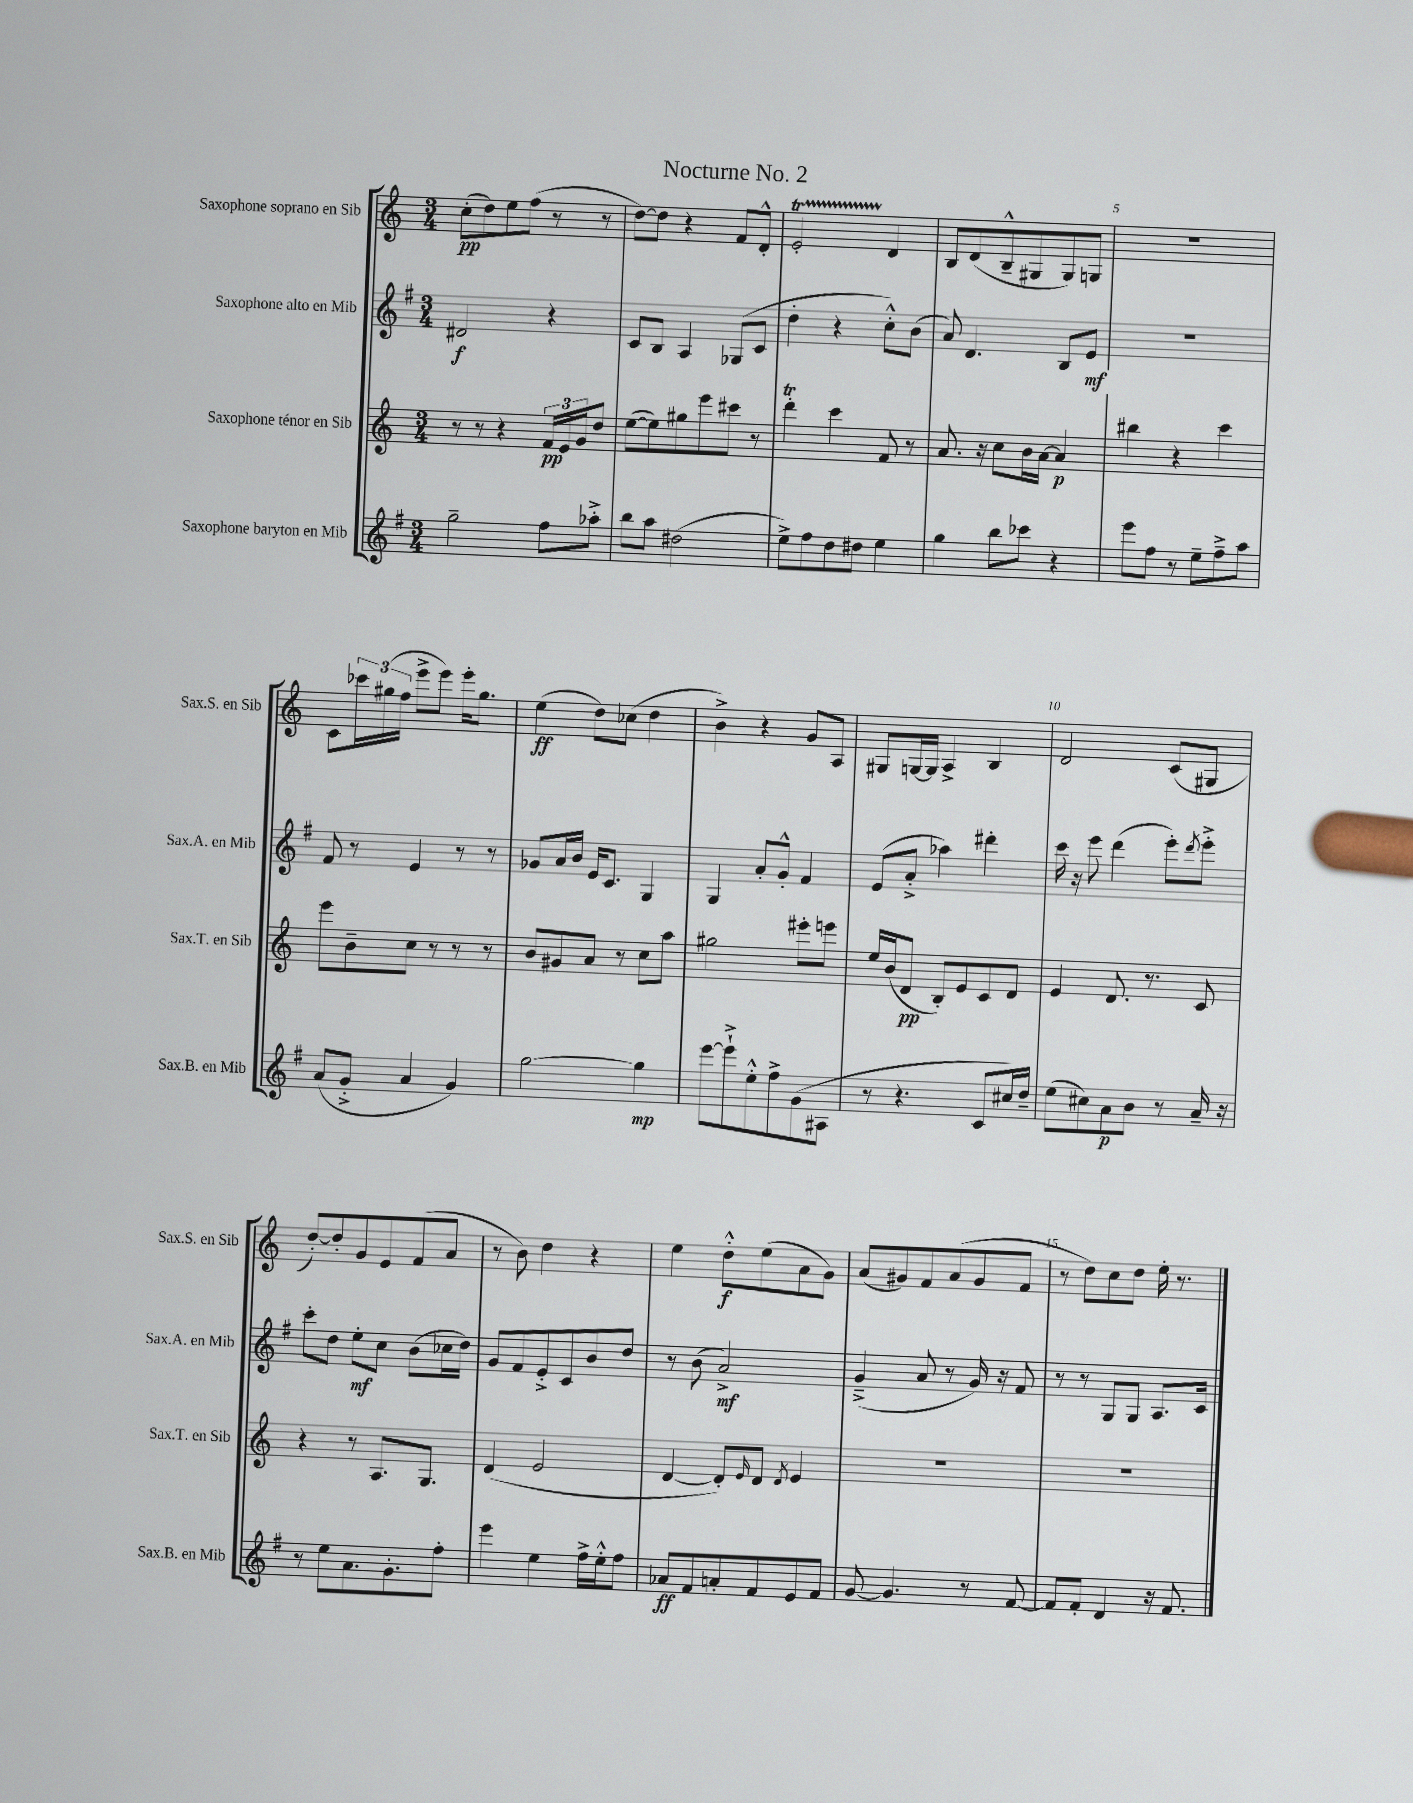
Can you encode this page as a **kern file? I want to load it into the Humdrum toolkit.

**kern	**dynam	**kern	**dynam	**kern	**dynam	**kern	**dynam
*part4	*part4	*part3	*part3	*part2	*part2	*part1	*part1
*staff4	*staff4	*staff3	*staff3	*staff2	*staff2	*staff1	*staff1
*I"Saxophone baryton en Mib	*	*I"Saxophone ténor en Sib	*	*I"Saxophone alto en Mib	*	*I"Saxophone soprano en Sib	*
*I'Sax.B. en Mib	*	*I'Sax.T. en Sib	*	*I'Sax.A. en Mib	*	*I'Sax.S. en Sib	*
*clefG2	*	*clefG2	*	*clefG2	*	*clefG2	*
*k[f#]	*	*k[]	*	*k[f#]	*	*k[]	*
*M3/4	*	*M3/4	*	*M3/4	*	*M3/4	*
=1	=1	=1	=1	=1	=1	=1	=1
2gg~\	.	8r	.	2d#X/	f	(8cc'\L	pp
.	.	8r	.	.	.	8dd\)	.
.	.	4r	.	.	.	8ee\	.
.	.	.	.	.	.	(8ff\J	.
8ff#\L	.	24f/LL	pp	4r	.	8r	.
.	.	24e/	.	.	.	.	.
.	.	24g/J	.	.	.	.	.
8aa-X'^\J	.	8dd/J	.	.	.	8r	.
=2	=2	=2	=2	=2	=2	=2	=2
8bb\L	.	([8ee\L	.	8c/L	.	[8dd\L)	.
8aa\J	.	8ee\])	.	8B/J	.	8dd\J]	.
(2dd#X\	.	8gg#X\	.	4A/	.	4r	.
.	.	8eee\	.	.	.	.	.
.	.	8ccc#X\J	.	(8G-X/L	.	8f/L	.
.	.	8r	.	8c/J	.	8d'^^/J	.
=3	=3	=3	=3	=3	=3	=3	=3
8ee^\L)	.	4dddT'\	.	4dd'\	.	2et'/	.
8ff#\	.	.	.	.	.	.	.
8dd\	.	4ccc\	.	4r	.	.	.
8dd#X\J	.	.	.	.	.	.	.
4ee\	.	8f/	.	8cc'^^\L)	.	4d/	.
.	.	8r	.	(8b\J	.	.	.
=4	=4	=4	=4	=4	=4	=4	=4
4gg\	.	8.a/	.	8a/)	.	8B/L	.
.	.	.	.	4.d/	.	(8d/	.
.	.	16r	.	.	.	.	.
8bb\L	.	8cc\L	.	.	.	8B~^^/	.
8ccc-X\J	.	16b\L	.	.	.	8G#X/	.
.	.	[16a\JJ	.	.	.	.	.
4r	.	4a/]	p	8B/L	.	8G#/)	.
.	.	.	.	8e/J	mf	8Gn/J	.
=5	=5	=5	=5	=5	=5	=5	=5
8eee\L	.	4bb#X\	.	2.r	.	2.r	.
8ff#\J	.	.	.	.	.	.	.
8r	.	4r	.	.	.	.	.
8ee~\L	.	.	.	.	.	.	.
8ff#~^\	.	4ccc\	.	.	.	.	.
8aa\J	.	.	.	.	.	.	.
!!LO:LB:g=z
=6	=6	=6	=6	=6	=6	=6	=6
(8a/L	.	8eee\L	.	8f#/	.	8c\L	.
8g'^/J	.	8b~\	.	8r	.	24ccc-X\L	.
.	.	.	.	.	.	(24gg#X\	.
.	.	.	.	.	.	24ff\JJ	.
4a/	.	8cc\J	.	4e/	.	8eee^\L	.
.	.	8r	.	.	.	8eee\J)	.
4g/)	.	8r	.	8r	.	16eee'\KL	.
.	.	.	.	.	.	8.gg#\J	.
.	.	8r	.	8r	.	.	.
=7	=7	=7	=7	=7	=7	=7	=7
[2gg\	.	8b/L	.	8g-X/L	.	(4ee\	ff
.	.	8g#X/	.	16a/L	.	.	.
.	.	.	.	16b/JJ	.	.	.
.	.	8a/J	.	16e/KL	.	8dd\L)	.
.	.	.	.	8.c/J	.	.	.
.	.	8r	.	.	.	(8cc-X\J	.
4gg\]	mp	8cc\L	.	4G/	.	4dd\	.
.	.	8aa\J	.	.	.	.	.
=8	=8	=8	=8	=8	=8	=8	=8
[8eee\L	.	2gg#X\	.	4G/	.	4b^\)	.
8eee`^\]	.	.	.	.	.	.	.
8ee'^^\	.	.	.	8a'/L	.	4r	.
8ff#^\	.	.	.	8g'^^/J	.	.	.
(8g\	.	8eee#X'\L	.	4f#/	.	8g/L	.
8A#X\J	.	8eeen\J	.	.	.	8A/J	.
=9	=9	=9	=9	=9	=9	=9	=9
8r	.	16ee/LL	.	(8e/L	.	8G#X/L	.
.	.	(16b/J	.	.	.	.	.
4.r	.	8d/J	pp	8a'^/J	.	[16Gn/L	.
.	.	.	.	.	.	16G/JJ]	.
.	.	8B'/L)	.	4aa-X\)	.	4A^/	.
.	.	8e/	.	.	.	.	.
8c/L	.	8c/	.	4ddd#X'\	.	4B/	.
16cc#X/L)	.	8d/J	.	.	.	.	.
16dd~/JJ	.	.	.	.	.	.	.
=10	=10	=10	=10	=10	=10	=10	=10
(8ee\L	.	4e/	.	16ccc\	.	2d/	.
.	.	.	.	16r	.	.	.
8cc#X\)	.	.	.	8eee\	.	.	.
8a\	p	8.d/	.	(4ddd\	.	.	.
8b\J	.	.	.	.	.	.	.
.	.	8.r	.	.	.	.	.
8r	.	.	.	8eee'\L)	.	(8c/L	.
.	.	.	.	8qddd/	.	.	.
16a~/	.	8c/	.	8eee'^\J	.	8G#X/J	.
16r	.	.	.	.	.	.	.
!!LO:LB:g=z
=11	=11	=11	=11	=11	=11	=11	=11
8r	.	4r	.	8ccc'\L	.	[8dd'/L)	.
8ee\L	.	.	.	8dd\J	.	8dd'/]	.
8.a\	.	8r	.	8ee'\L	mf	8g/	.
.	.	8.A/L	.	8cc\J	.	8e/	.
8.g'\	.	.	.	.	.	.	.
.	.	.	.	(8b\L	.	(8f/	.
.	.	8.G/J	.	.	.	.	.
8ff#'\J	.	.	.	16cc-X\L	.	8a/J	.
.	.	.	.	16dd\JJ)	.	.	.
=12	=12	=12	=12	=12	=12	=12	=12
4eee\	.	(4d/	.	8g/L	.	8r	.
.	.	.	.	8f#/	.	8b\)	.
4ee\	.	2e/	.	8e'^/	.	4dd\	.
.	.	.	.	8c/	.	.	.
16ff#^\LL	.	.	.	8b/	.	4r	.
16ee'^^\J	.	.	.	.	.	.	.
8ff#\J	.	.	.	8dd/J	.	.	.
=13	=13	=13	=13	=13	=13	=13	=13
8a-X/L	ff	[4d/	.	8r	.	4ee\	.
8f#/	.	.	.	(8b\	.	.	.
8an'/	.	8d'/L])	.	2a^/)	mf	8dd'^^\L	f
.	.	16qqe/	.	.	.	.	.
8f#/	.	8d/J	.	.	.	(8ee\	.
.	.	8qd/	.	.	.	.	.
8e/	.	4e/	.	.	.	8a\	.
8f#/J	.	.	.	.	.	8g\J)	.
=14	=14	=14	=14	=14	=14	=14	=14
[8g/	.	2.r	.	(4g~^/	.	(8a/L	.
4.g/]	.	.	.	.	.	8g#X/)	.
.	.	.	.	8a/	.	8f/	.
.	.	.	.	8r	.	(8a/	.
8r	.	.	.	16g/)	.	8g#/	.
.	.	.	.	16r	.	.	.
[8f#/	.	.	.	8f#/	.	8f/J	.
=15	=15	=15	=15	=15	=15	=15	=15
8f#/L]	.	2.r	.	8r	.	8r	.
8f#'/J	.	.	.	8r	.	8dd\L)	.
4d/	.	.	.	8G/L	.	8cc\	.
.	.	.	.	8G/J	.	8dd\J	.
16r	.	.	.	8.A/L	.	16ee'\	.
8.f#/	.	.	.	.	.	8.r	.
.	.	.	.	16c/Jk	.	.	.
==	==	==	==	==	==	==	==
*-	*-	*-	*-	*-	*-	*-	*-
